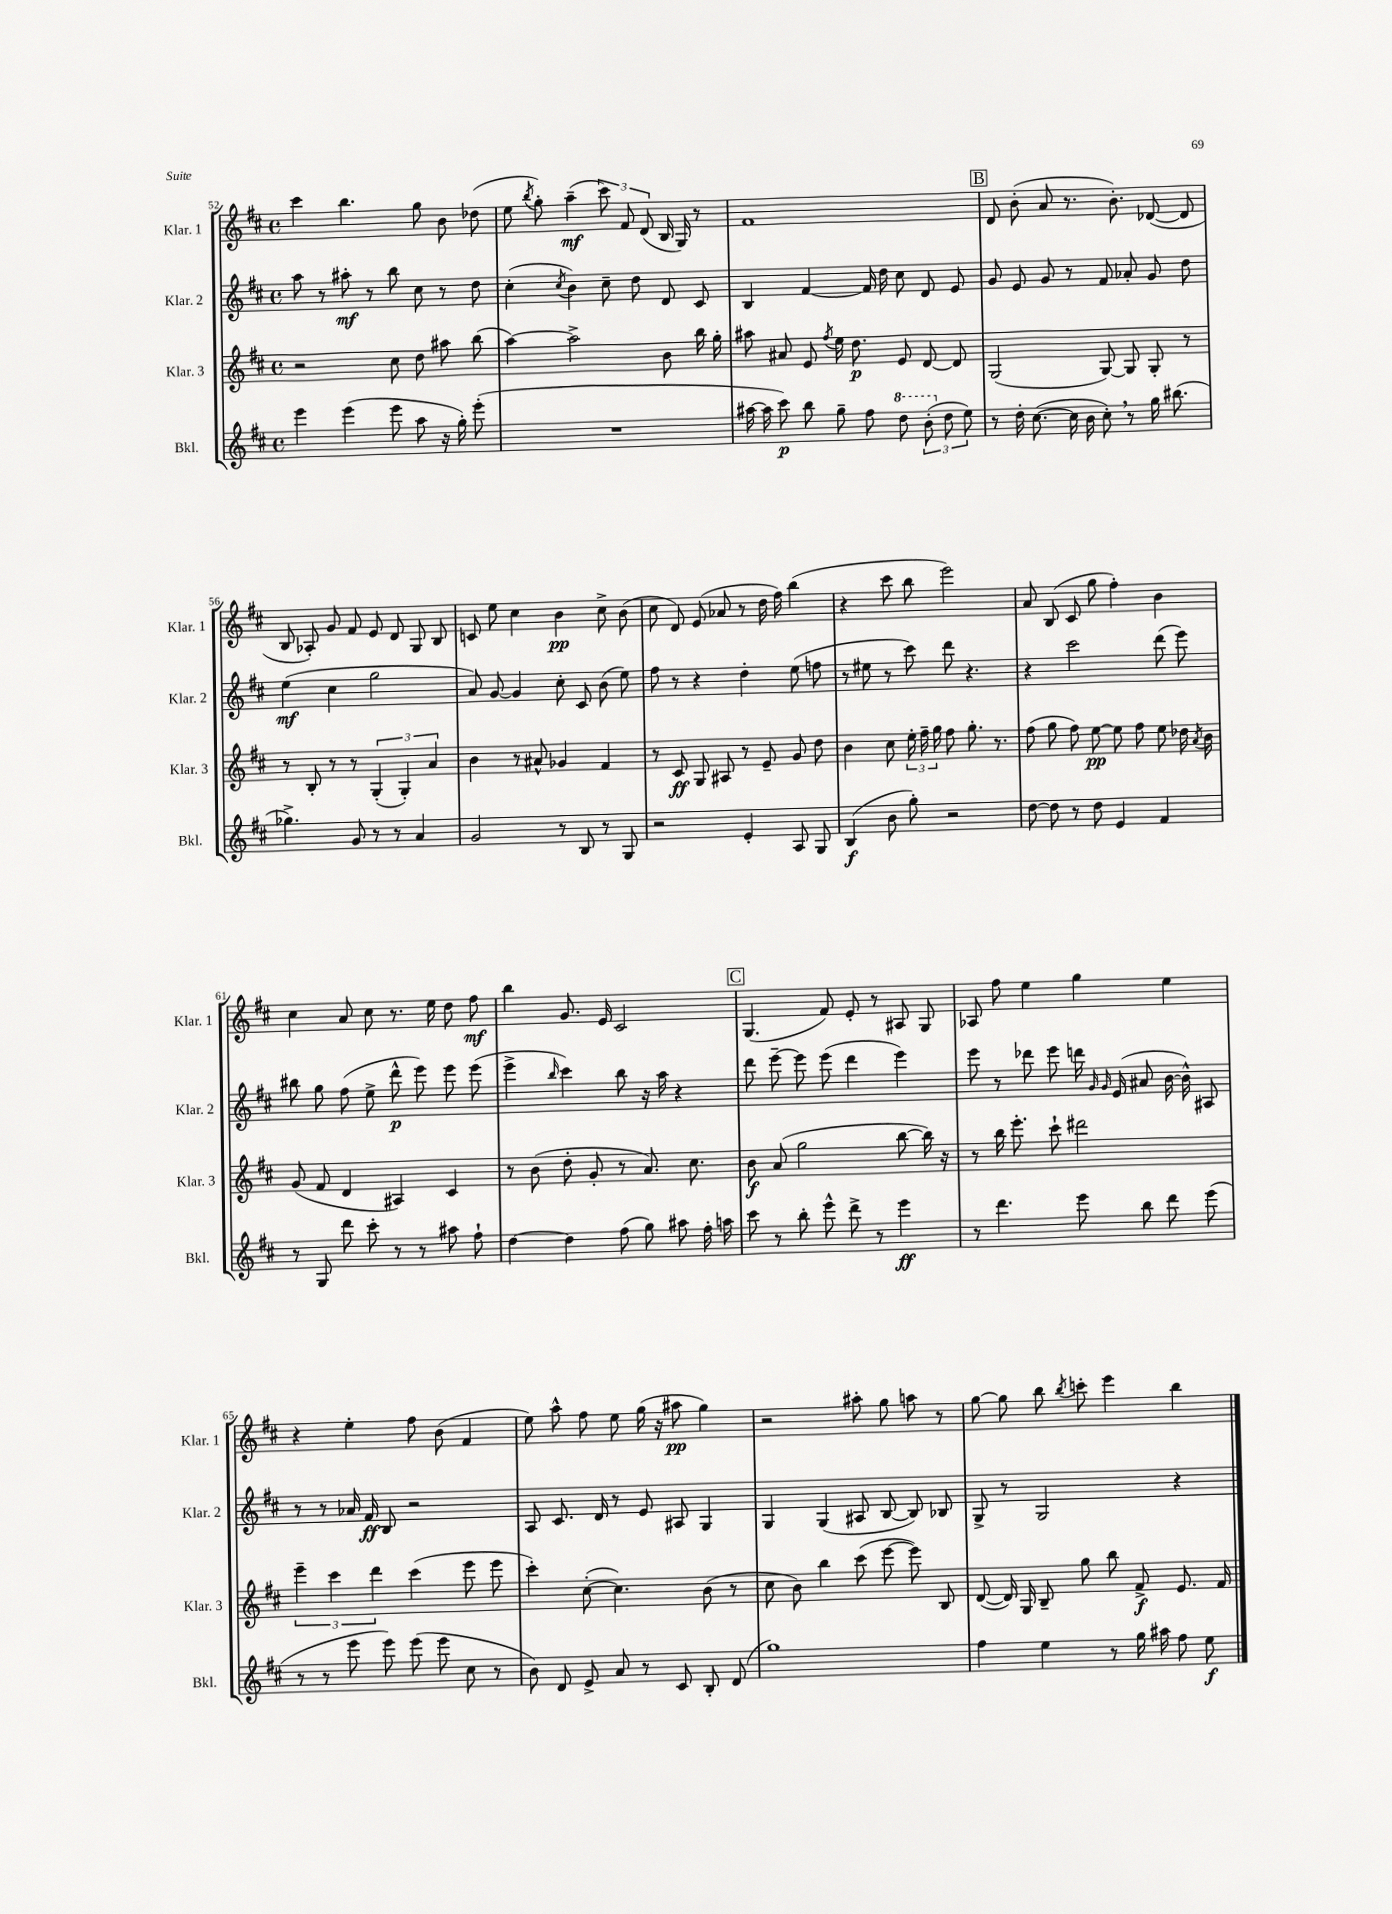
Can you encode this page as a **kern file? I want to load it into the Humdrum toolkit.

**kern	**dynam	**kern	**dynam	**kern	**dynam	**kern	**dynam
*part4	*part4	*part3	*part3	*part2	*part2	*part1	*part1
*staff4	*staff4	*staff3	*staff3	*staff2	*staff2	*staff1	*staff1
*I"Bkl.	*	*I"Klar. 3	*	*I"Klar. 2	*	*I"Klar. 1	*
*I'Bkl.	*	*I'Klar. 3	*	*I'Klar. 2	*	*I'Klar. 1	*
*clefG2	*	*clefG2	*	*clefG2	*	*clefG2	*
*k[f#c#]	*	*k[f#c#]	*	*k[f#c#]	*	*k[f#c#]	*
*M4/4	*	*M4/4	*	*M4/4	*	*M4/4	*
*met(c)	*	*met(c)	*	*met(c)	*	*met(c)	*
=52	=52	=52	=52	=52	=52	=52	=52
4eee\	.	2r	.	8aa\	.	4ccc#\	.
.	.	.	.	8r	.	.	.
(4eee\	.	.	.	8aa#X'\	mf	4.bb\	.
.	.	.	.	8r	.	.	.
8eee\	.	8cc#\	.	8bb\	.	.	.
8aa\	.	8dd\	.	8cc#\	.	8gg\	.
16r	.	8aa#X\	.	8r	.	8b\	.
16gg'\)	.	.	.	.	.	.	.
(8eee'\	.	(8bb\	.	8dd\	.	(8dd-X\	.
=53	=53	=53	=53	=53	=53	=53	=53
1r	.	[4aa\)	.	(4cc#'\	.	8ee\	.
.	.	.	.	.	.	8qbb/	.
.	.	.	.	.	.	8gg'\)	.
.	.	.	.	8qcc#/	.	.	.
.	.	2aa^\]	.	4b\)	.	(4aa~\	mf
.	.	.	.	8cc#~\	.	12ccc#\)	.
.	.	.	.	.	.	12f#/	.
.	.	.	.	8dd\	.	.	.
.	.	.	.	.	.	(12d/	.
.	.	8b\	.	8d/	.	16B/	.
.	.	.	.	.	.	16G/)	.
.	.	16bb\	.	8c#/	.	8r	.
.	.	16gg'\	.	.	.	.	.
=54	=54	=54	=54	=54	=54	=54	=54
[16aa#X\	.	8aa#X\	.	4B/	.	1f#	.
16aa#\]	.	.	.	.	.	.	.
8ccc#\)	p	8a#X/	.	.	.	.	.
8bb\	.	8e/	.	[4f#/	.	.	.
.	.	8qff#/	.	.	.	.	.
8gg~\	.	16ee\	.	.	.	.	.
.	.	8.dd\	p	.	.	.	.
8ff#\	.	.	.	16f#/]	.	.	.
.	.	.	.	16dd\	.	.	.
*8va	*	*	*	*	*	*	*
8ddd\	.	8e/	.	8cc#\	.	.	.
(12bb'\	.	[8d/	.	8d/	.	.	.
*X8va	*	*	*	*	*	*	*
12dd\	.	.	.	.	.	.	.
.	.	8d/]	.	8e/	.	.	.
12ee\)	.	.	.	.	.	.	.
!!LO:REH:place=s1:t=B
=55	=55	=55	=55	=55	=55	=55	=55
8r	.	(2G/	.	8g/	.	8d/	.
16dd'\	.	.	.	8e/	.	(8b'\	.
([8.cc#\	.	.	.	.	.	.	.
.	.	.	.	8g/	.	8a/	.
16cc#\]	.	.	.	8r	.	8.r	.
16b\	.	.	.	.	.	.	.
8cc#',\)	.	[8G/)	.	8f#/	.	.	.
.	.	.	.	.	.	8.b'\)	.
8r	.	8G/]	.	8a-X'/	.	.	.
16gg\	.	8G'/	.	8g/	.	([8d-X/	.
(8.bb#X\	.	.	.	.	.	.	.
.	.	8r	.	8dd\	.	8d-/]	.
!!LO:LB:g=z
=56	=56	=56	=56	=56	=56	=56	=56
4.gg-X^\)	.	8r	.	(4ee\	mf	8B/	.
.	.	8B'/	.	.	.	8A-X'/)	.
.	.	8r	.	4cc#\	.	8g/	.
8g/	.	8r	.	.	.	8f#/	.
8r	.	(6G'/	.	2gg\	.	8e/	.
8r	.	.	.	.	.	8d/	.
.	.	6G'/)	.	.	.	.	.
4a/	.	.	.	.	.	8G/	.
.	.	6a/	.	.	.	.	.
.	.	.	.	.	.	8B/	.
=57	=57	=57	=57	=57	=57	=57	=57
2g/	.	4b\	.	8a/)	.	8cn/	.
.	.	.	.	[8g/	.	8ee\	.
.	.	8r	.	4g/]	.	4cc#\	.
.	.	8a#X^^/	.	.	.	.	.
8r	.	4g-X/	.	8cc#'\	.	4b\	pp
8B/	.	.	.	8c#/	.	.	.
8r	.	4f#/	.	(8b\	.	8cc#^\	.
8G/	.	.	.	8ee\)	.	(8b\	.
=58	=58	=58	=58	=58	=58	=58	=58
2r	.	8r	.	8ff#\	.	8cc#\	.
.	.	8c#/	ff	8r	.	8d/)	.
.	.	8G/	.	4r	.	(8e/	.
.	.	8A#X/	.	.	.	8a-X/	.
4e'/	.	8r	.	4dd'\	.	8r	.
.	.	8e~/	.	.	.	16dd\	.
.	.	.	.	.	.	16ff#\)	.
8A/	.	8g/	.	(8ee\	.	(4bb\	.
8G/	.	8dd\	.	8ffn\	.	.	.
=59	=59	=59	=59	=59	=59	=59	=59
(4B/	f	4b\	.	8r	.	4r	.
.	.	.	.	8ee#X\	.	.	.
8b\	.	8cc#\	.	8r	.	8ccc#\	.
8gg'\)	.	24ee'\	.	8ccc#\)	.	8bb\	.
.	.	24ff#~\	.	.	.	.	.
.	.	24gg\	.	.	.	.	.
2r	.	8ff#\	.	8ddd\	.	2eee\)	.
.	.	8.gg'\	.	4.r	.	.	.
.	.	8.r	.	.	.	.	.
=60	=60	=60	=60	=60	=60	=60	=60
[8dd\	.	(8ff#\	.	4r	.	8a/	.
8dd\]	.	8gg\	.	.	.	(8B/	.
8r	.	8ff#\)	.	2ccc#\	.	8c#/	.
8dd\	.	[8ee\	pp	.	.	8gg\	.
4e/	.	8ee\]	.	.	.	4ff#'\)	.
.	.	8ff#\	.	.	.	.	.
4f#/	.	8ee\	.	(8ddd\	.	4b\	.
.	.	16dd-X\	.	8eee\)	.	.	.
.	.	8qa/	.	.	.	.	.
.	.	16b\	.	.	.	.	.
!!LO:LB:g=z
=61	=61	=61	=61	=61	=61	=61	=61
8r	.	(8g/	.	8bb#X\	.	4cc#\	.
8G/	.	8f#/	.	8gg\	.	.	.
8ddd\	.	4d/	.	(8ff#\	.	8a/	.
8ccc#'\	.	.	.	8ee^\	.	8cc#\	.
8r	.	4A#X/)	.	8ddd^^\	p	8.r	.
8r	.	.	.	8eee\)	.	.	.
.	.	.	.	.	.	16ee\	.
8aa#X\	.	4c#/	.	8eee\	.	8dd\	.
8ff#`\	.	.	.	(8eee\	.	8ff#\	mf
=62	=62	=62	=62	=62	=62	=62	=62
[4dd\	.	8r	.	4eee^\	.	4bb\	.
.	.	(8b\	.	.	.	.	.
.	.	.	.	16qqbb/	.	.	.
4dd\]	.	8dd'\	.	4ccc#\)	.	8.g/	.
.	.	8g'/	.	.	.	.	.
.	.	.	.	.	.	16e/	.
(8ff#\	.	8r	.	8bb\	.	2c#/	.
8gg\)	.	8.a/)	.	16r	.	.	.
.	.	.	.	16aa\	.	.	.
8aa#X\	.	.	.	4r	.	.	.
.	.	8.cc#\	.	.	.	.	.
16ff#'\	.	.	.	.	.	.	.
16aan\	.	.	.	.	.	.	.
!!LO:REH:place=s1:t=C
=63	=63	=63	=63	=63	=63	=63	=63
8ccc#\	.	8b\	f	8ddd\	.	(4.G/	.
8r	.	(8a/	.	[8eee~\	.	.	.
8bb'\	.	2gg\	.	8eee\]	.	.	.
8eee^^\	.	.	.	(8eee\	.	8f#/)	.
8ddd^\	.	.	.	4ddd\	.	8e'/	.
8r	.	.	.	.	.	8r	.
4eee\	ff	[8bb\	.	4eee\)	.	8A#X/	.
.	.	16bb\])	.	.	.	8G/	.
.	.	16r	.	.	.	.	.
=64	=64	=64	=64	=64	=64	=64	=64
8r	.	8r	.	8eee\	.	8A-X/	.
4.ddd\	.	16bb\	.	8r	.	8ff#\	.
.	.	8.eee'\	.	.	.	.	.
.	.	.	.	8ddd-X\	.	4ee\	.
.	.	8ccc#`\	.	8eee\	.	.	.
8eee\	.	2ddd#X\	.	16dddn\	.	4gg\	.
.	.	.	.	16qqg/	.	.	.
.	.	.	.	16qqg/	.	.	.
.	.	.	.	(16e/	.	.	.
8bb\	.	.	.	8a#X/	.	.	.
8ddd\	.	.	.	[16b\	.	4ee\	.
.	.	.	.	16b^^\])	.	.	.
(8eee\	.	.	.	8A#X/	.	.	.
!!LO:LB:g=z
=65	=65	=65	=65	=65	=65	=65	=65
8r	.	6eee~\	.	8r	.	4r	.
8r	.	.	.	8r	.	.	.
.	.	6ccc#\	.	.	.	.	.
8eee\	.	.	.	16a-X/	.	4ee'\	.
.	.	.	.	16f#/	ff	.	.
.	.	6ddd\	.	.	.	.	.
8eee\)	.	.	.	8B/	.	.	.
(8eee\	.	(4ccc#\	.	2r	.	8ff#\	.
8eee\	.	.	.	.	.	(8b\	.
8cc#\	.	8eee\	.	.	.	4f#/	.
8r	.	8eee\	.	.	.	.	.
=66	=66	=66	=66	=66	=66	=66	=66
8b\)	.	4ccc#'\)	.	8A/	.	8ee\)	.
8d/	.	.	.	8.c#/	.	8aa^^\	.
8e^/	.	([8cc#'\	.	.	.	8ff#\	.
.	.	.	.	16d/	.	.	.
8a/	.	4.cc#\])	.	8r	.	8ee\	.
8r	.	.	.	8e/	.	(16gg\	.
.	.	.	.	.	.	16r	.
8c#/	.	.	.	8A#X/	.	8aa#X\	pp
8B'/	.	(8b\	.	4G/	.	4gg\)	.
(8d/	.	8r	.	.	.	.	.
=67	=67	=67	=67	=67	=67	=67	=67
1gg)	.	8cc#\	.	4G/	.	2r	.
.	.	8b\)	.	.	.	.	.
.	.	4bb\	.	(4G/	.	.	.
.	.	(8ccc#\	.	8A#X/	.	8aa#X'\	.
.	.	[8eee\	.	[8B/	.	8gg\	.
.	.	8eee\])	.	8B/])	.	8aan\	.
.	.	8B/	.	8B-X/	.	8r	.
=68	=68	=68	=68	=68	=68	=68	=68
4ff#\	.	([8d/	.	8G^/	.	[8gg\	.
.	.	16d/])	.	8r	.	8gg\]	.
.	.	16G/	.	.	.	.	.
4ee\	.	8B~/	.	2G/	.	8bb\	.
.	.	.	.	.	.	8qbb/	.
.	.	8gg\	.	.	.	8cccn'\	.
8r	.	8bb\	.	.	.	4eee\	.
16gg\	.	8f#^/	f	.	.	.	.
16aa#X\	.	.	.	.	.	.	.
8ff#\	.	8.e/	.	4r	.	4bb\	.
8ee\	f	.	.	.	.	.	.
.	.	16f#/	.	.	.	.	.
==	==	==	==	==	==	==	==
*-	*-	*-	*-	*-	*-	*-	*-
